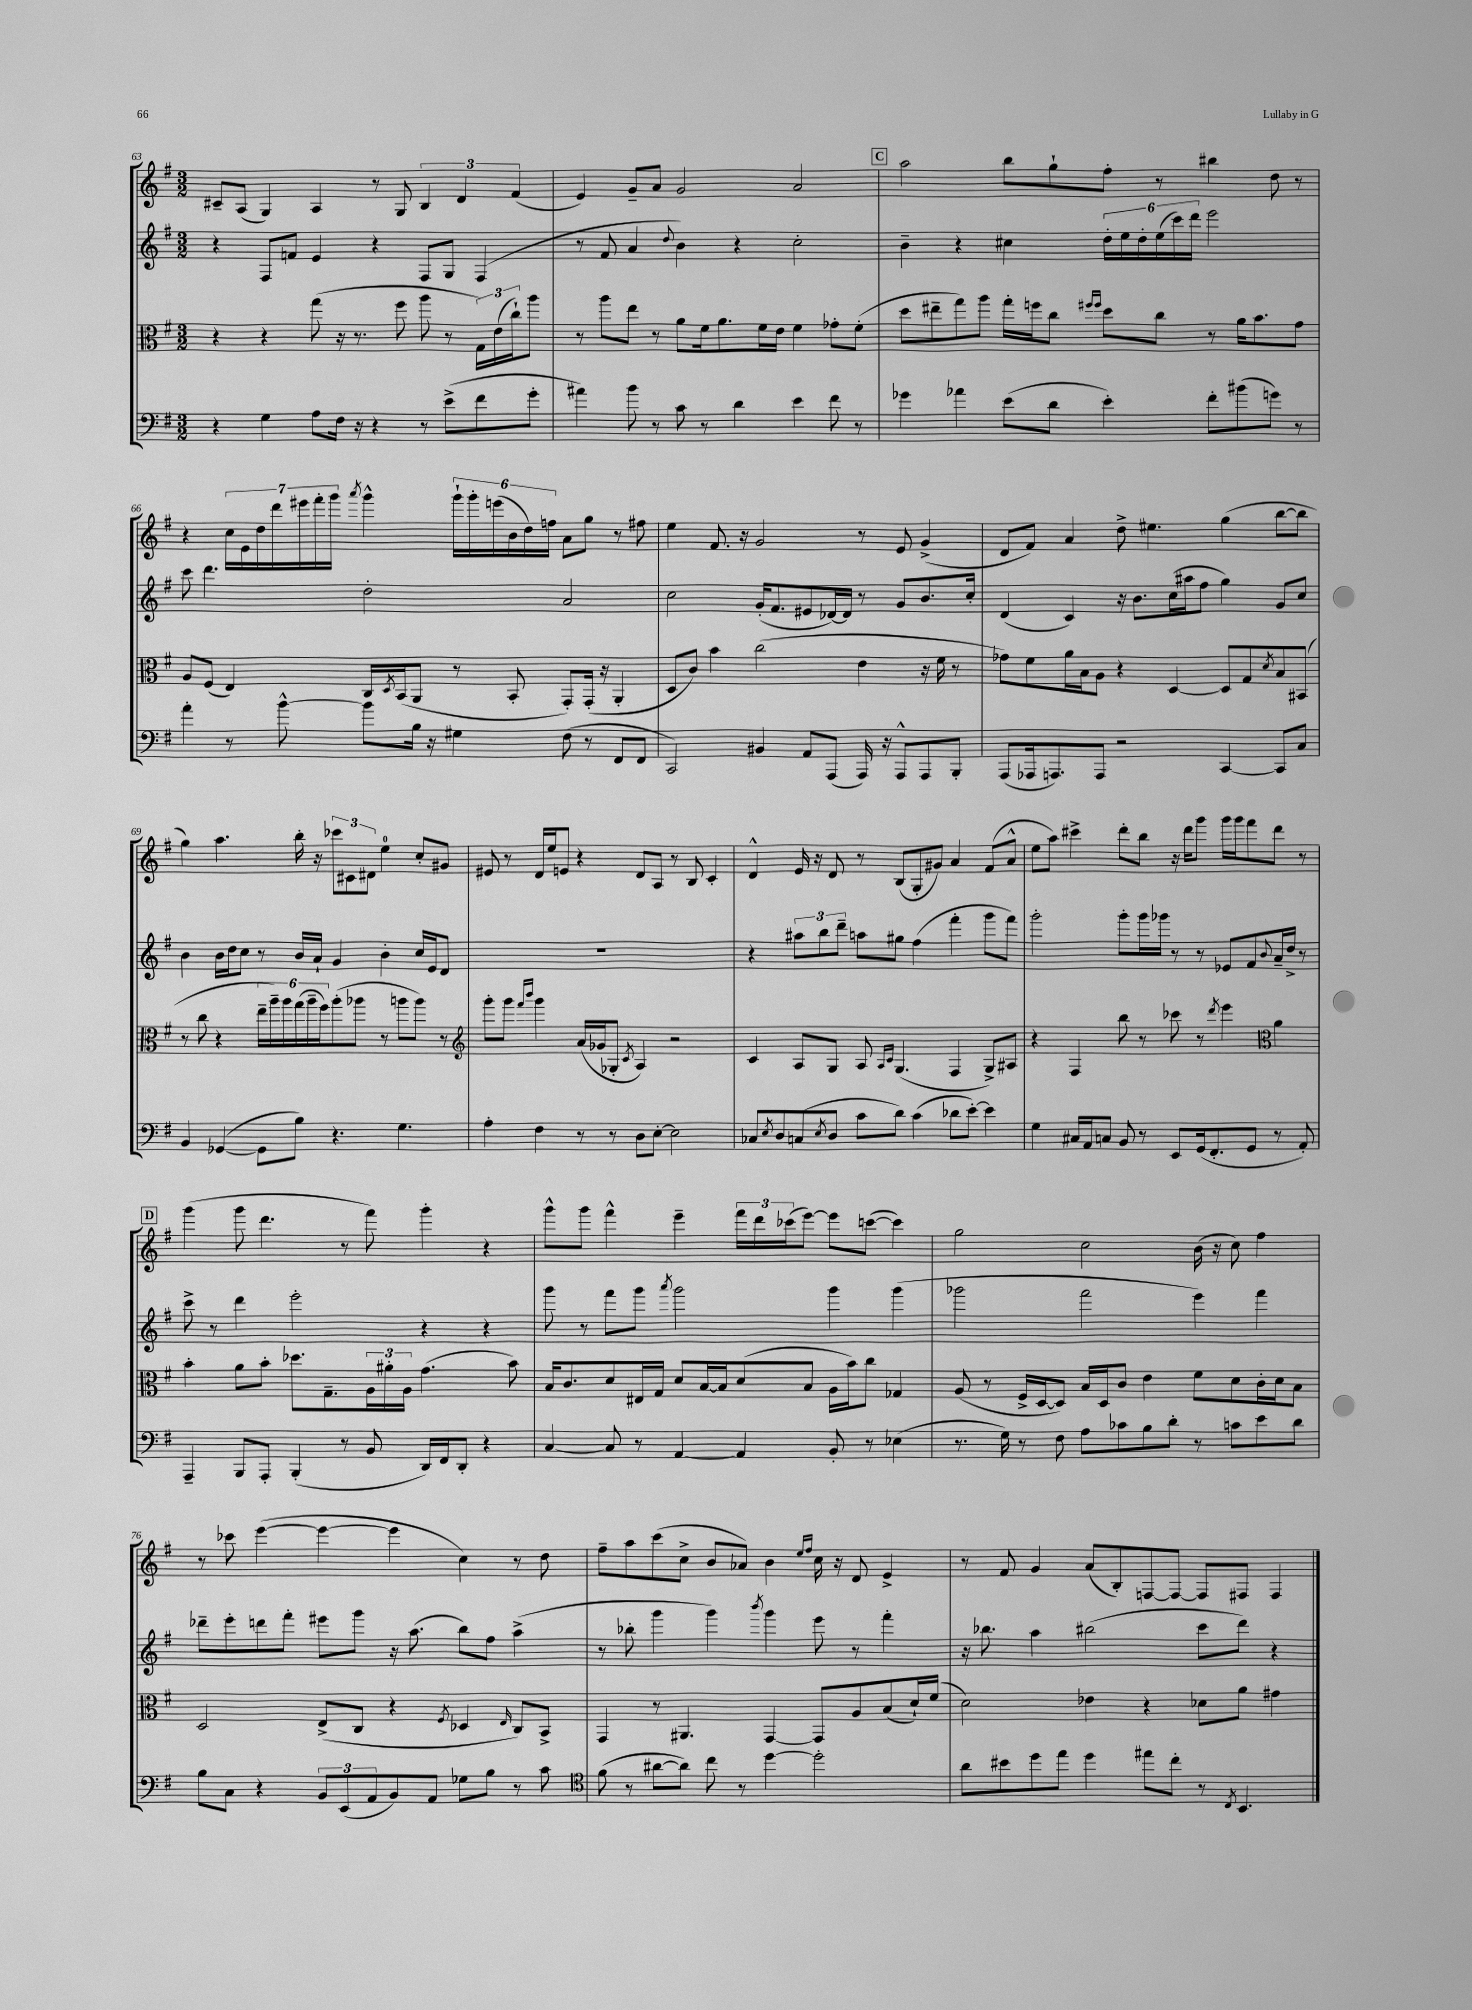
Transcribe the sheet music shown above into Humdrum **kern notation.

**kern	**kern	**kern	**kern
*staff4	*staff3	*staff2	*staff1
*clefF4	*clefC3	*clefG2	*clefG2
*k[f#]	*k[f#]	*k[f#]	*k[f#]
*M3/2	*M3/2	*M3/2	*M3/2
4r	4r	4r	8c#~/L
.	.	.	(8A/J
4G\	4r	8F#/L	4G/)
.	.	8f/J	.
8A\L	(8gg\	4e/	4A/
16F#\Jk	16r	.	.
16r	8.r	.	.
4r	.	4r	8r
.	8ff#\	.	8G/
8r	8aa\	8F#/L	6B/
(8e^\L	8r	8G/J	.
.	.	.	6d/
8f#\	24G\LL)	(4F#/	.
.	(24e\	.	.
.	24cc`\J)	.	(6f#/
8g'\J	8aa\J	.	.
=	=	=	=
4a#\)	8r	8r	4e/)
.	8aa\L	8f#/	.
8b\	8ee\J	4a/	8g~/L
8r	8r	.	8a/J
.	.	8qqdd/	.
8c\	8a\L	4b\)	2g/
8r	16f#\k	.	.
.	8.a\	.	.
4d\	.	4r	.
.	16f#\L	.	.
.	16e\JJ	.	.
4e\	4f#\	2cc'\	2a/
8f#\	8g-'\L	.	.
8r	(8f#'\J	.	.
=	=	=	=
4g-\	8dd\L	4b~\	2aa\
.	8ee#~\	.	.
4a-\	8gg\)	4r	.
.	8aa\J	.	.
(8e\L	16gg'\LL	4cc#\	8bb\L
.	16ff\J	.	.
8d\J	8cc\J	.	8gg`\
.	16qqff#/LL	.	.
.	16qqff#/JJ	.	.
4e'\)	8dd\L	24dd'\LL	8ff#'\J
.	.	24ee\	.
.	.	24dd'\	.
.	8cc\J	(24ee\	8r
.	.	24ccc\)	.
.	.	24ddd\JJ	.
8f#'\L	8r	2eee\	4bb#\
(8b#\	16a\LK	.	.
.	8.b\	.	.
8g\J)	.	.	8dd\
8r	8g\J	.	8r
=	=	=	=
4a'\	8A/L	8ccc\	4r
.	(8F#/J	4.ddd\	.
8r	4E/)	.	28cc\LL
.	.	.	28e\
.	.	.	28dd\
.	.	.	28ddd\
[8b^^\	.	.	.
.	.	.	28eee#\
.	.	.	28fff#'\
.	.	.	28ggg\JJ
.	.	.	8qaaa/
8b\]L	16C/LL	2dd'\	4ggg^^\
.	8qD/	.	.
.	(16BB/J	.	.
16B\Jk	8AA/J	.	.
16r	.	.	.
4G#\	8r	.	24ggg`\LL
.	.	.	24ggg'\
.	.	.	(24eee\
.	8BB'/	.	24b\
.	.	.	24dd\)
.	.	.	24ff\JJ
(8F#\	8GG'/L)	2a/	8a\L
8r	(16GG'/Jk	.	8gg\J
.	16r	.	.
8FF#/L	4AA'/	.	8r
8FF#/J	.	.	8ff#\
=	=	=	=
2CC/)	8D/L	2cc\	4ee\
.	8c/J)	.	.
.	4b\	.	8.f#/
.	.	.	16r
4BB#/	(2cc\	(16g'/LK	2g/
.	.	8.f#/	.
8AA/L	.	8e#/	.
(8AAA/J	.	[16d-/L)	.
.	.	16d-/]JJ	.
16AAA/)	4e\	8r	8r
16r	.	.	.
8AAA^^/L	.	8g/L	8e/
8AAA/	16r	8.b/	(4g^/
.	16f#\	.	.
8BBB'/J	8r	.	.
.	.	16cc'/Jk	.
=	=	=	=
(8AAA/L	8g-\L)	(4d/	8d/L
16AAA-/k	8f#\	.	8f#/J)
8.AAA/)	.	.	.
.	16a\L	4c/)	4a/
.	16B\J	.	.
8AAA/J	8A\J	.	.
2r	4r	16r	8dd^\
.	.	8.b\L	.
.	.	.	4.ee#\
.	[4D/	(16cc\L	.
.	.	16aa#\J	.
.	.	8ff#\J	.
[4CC/	8D/]L	4gg\)	(4gg\
.	8G/	.	.
.	8qd/	.	.
8CC/]L	8B/	8g/L	[8bb\L
8C/J	(8BB#/J	8cc/J	8bb\]J
=	=	=	=
4BB/	8r	4b\	4gg\)
.	8cc\	.	.
([4GG-/	4r	16b\LL	4.aa\
.	.	16dd\J	.
.	.	8cc\J	.
8GG-\]L	24ee~\LL	8r	.
.	24aa~\)	.	.
.	24aa\	.	.
8B\J)	(24gg\	16b/LL	16bb'\
.	24aa~\	.	.
.	.	16a`/JJ	16r
.	24ff#\J)	.	.
4.r	(8aa'\	4g/	12ccc-\L
.	.	.	12c#\
.	8aa-\J	.	.
.	.	.	12d#\J
.	8r	4b'\	4ee\
4.G\	8aa\L	.	.
.	8aa\J)	16cc/LL	8cc'/L
.	.	16e/J	.
.	8r	8d/J	8g#/J
=	=	=	=
*	*clefG2	*	*
4A'\	8ggg'\L	1.r	8e#/
.	8ggg\J	.	8r
.	16qqfff#/LL	.	.
.	16qqbbb/JJ	.	.
4F#\	4ggg\	.	16d/LL
.	.	.	16ee/J
.	.	.	8e/J
8r	(16a/LL	.	4r
.	16g-/J	.	.
8r	8G-'/J	.	.
.	8qc/	.	.
8D\L	4A/)	.	8d/L
[8E'\J	.	.	8A/J
2E\]	2r	.	8r
.	.	.	8B/
.	.	.	4c'/
=	=	=	=
8C-/L	4c/	4r	4d^^/
8qE/	.	.	.
8D/	.	.	.
(8C/	8A/L	12aa#\L	16e/
.	.	.	16r
.	.	12bb\	.
8qE/	.	.	.
8D/J	8G/J	.	8d/
.	.	12ddd~\J	.
8c\L	8A/	8aa\L	8r
.	16qqA/LL	.	.
.	16qqc/JJ	.	.
8d\J)	(4.G/	8gg#\J	(8B/L
(4c\	.	(4ff#\	8G'/
.	.	.	8g#/J)
8d-\L	4F#/	4fff#'\	4a/
[8e'\J)	.	.	.
4e\]	8G^/L)	8ggg\L	(8f#/L
.	8A#/J	8fff#\J)	8a^^/J
=	=	=	=
4G\	4r	2ggg'\	8ee\L
.	.	.	8aa\J)
16C#/LL	4F#/	.	4ccc#^\
16AA/J	.	.	.
8C/J	.	.	.
8BB/	8bb\	8ggg'\L	8ddd'\L
8r	8r	16ggg\L	8bb\J
.	.	16ggg-\JJ	.
8EE/L	8ccc-\	8r	16r
.	.	.	16ddd\LK
(16GG/k	8r	8r	8ggg\J
8.FF#'/	.	.	.
.	8qddd/	.	.
.	4eee\	8e-/L	16ggg\LL
.	.	.	16ggg\J
8GG/J	.	8f#/	8fff#\
*	*clefC3	*	*
.	.	8qqb/	.
8r	4a\	16a~/L	8ddd\J
.	.	16dd^/JJ	.
8AA'/)	.	8r	8r
=	=	=	=
4AAA~/	4b'\	8ccc^\	(4ggg\
.	.	8r	.
8BBB/L	8a\L	4ddd\	8ggg\
8AAA'/J	8b'\J	.	4.ddd\
(4BBB'/	8.dd-\L	2eee'\	.
.	8.G~\	.	.
8r	.	.	8r
8BB/	24A\L	.	8fff#\)
.	24a#'\	.	.
.	24A\JJ	.	.
16DD/LL)	(4.g\	4r	4ggg'\
16FF#/J	.	.	.
8DD'/J	.	.	.
4r	.	4r	4r
.	8b\)	.	.
=	=	=	=
[4C/	16B/LK	8ggg\	8ggg^^\L
.	8.c/	.	.
.	.	8r	8ggg\J
8C/]	8d/	8fff#\L	4fff#^^\
8r	16E#/L	8ggg\J	.
.	16G/JJ	.	.
.	.	8qaaa/	.
[4AA/	8d/L	2ggg\	4eee~\
.	[16B/L	.	.
.	16B/]J	.	.
4AA/]	(8d/	.	24fff#\LL
.	.	.	24ddd\
.	.	.	(24ccc-\J
.	8B/J	.	[8eee\J)
8BB'/	16A\LL	4ggg\	8eee\]L
.	16b\J)	.	.
8r	8cc\J	.	([8ccc\J
(4E-\	4G-/	(4ggg\	4ccc\])
=	=	=	=
8.r	(8A/	2ggg-\	2gg\
.	8r	.	.
16G\)	.	.	.
8r	16F#^/LL	.	.
.	[16D/J	.	.
8F#\	8D/]J)	.	.
8A\L	16B/LL	2fff#\	2cc\
.	16D/J	.	.
8c-\	8c/J	.	.
8B\	4e\	.	.
8d'\J	.	.	.
8r	8f#\L	4eee\)	(16b\
.	.	.	16r
8c\L	8d\	.	8cc\)
8e\	16c'\L	4fff#\	4ff#\
.	16d\J	.	.
8d\J	8B\J	.	.
=	=	=	=
8B\L	2D/	8ddd-~\L	8r
8C\J	.	8eee'\	8ccc-\
4r	.	8ddd\	([4eee\
.	.	8fff#'\J	.
12BB/L	(8E^/L	8eee#\L	4eee\_
(12EE/	.	.	.
.	8C/J	8ggg\J	.
12AA/	.	.	.
8BB/)	4r	16r	4eee\]
.	.	(8.aa\	.
8AA/J	.	.	.
.	8qF#/	.	.
8G-\L	4D-/	8bb\L)	4cc\)
8B\J	.	8ff#\J	.
.	16qqE/	.	.
8r	8C/L)	(4aa^\	8r
8c\	8BB^/J	.	8dd\
=	=	=	=
*clefC4	*	*	*
(8f#\	4GG/	8r	8ff#~\L
8r	.	8bb-'\	8aa\
[8a#\L	8r	4ggg\	(8ccc\
8a#\]J)	4.AA#/	.	8cc^\J
8cc\	.	4ggg\)	8b/L
8r	.	.	8a-/J)
.	.	8qbbb/	.
[4dd\	[4GG/	4ggg\	4b\
.	.	.	16qqee/LL
.	.	.	16qqff#/JJ
2dd'\]	8GG/]L	8eee\	16cc\
.	.	.	16r
.	8A/	8r	8d/
.	(8B/	4fff#'\	4e^/
.	16d`/L)	.	.
.	(16f#/JJ	.	.
=	=	=	=
8a\L	2d\)	16r	8r
.	.	8.bb-\	.
8b#\	.	.	8f#/
8dd\	.	4aa\	4g/
8ee\J	.	.	.
4dd\	4e-\	(2bb#\	(8a/L
.	.	.	8B'/)
8ee#\L	4r	.	[8F/
8cc'\J	.	.	8F/_J
8r	8d-\L	8ccc\L	8F/]L
8qC/	.	.	.
4.BB/	8a\J	8ddd\J)	8F#/J
.	4g#\	4r	4F#/
==	==	==	==
*-	*-	*-	*-
